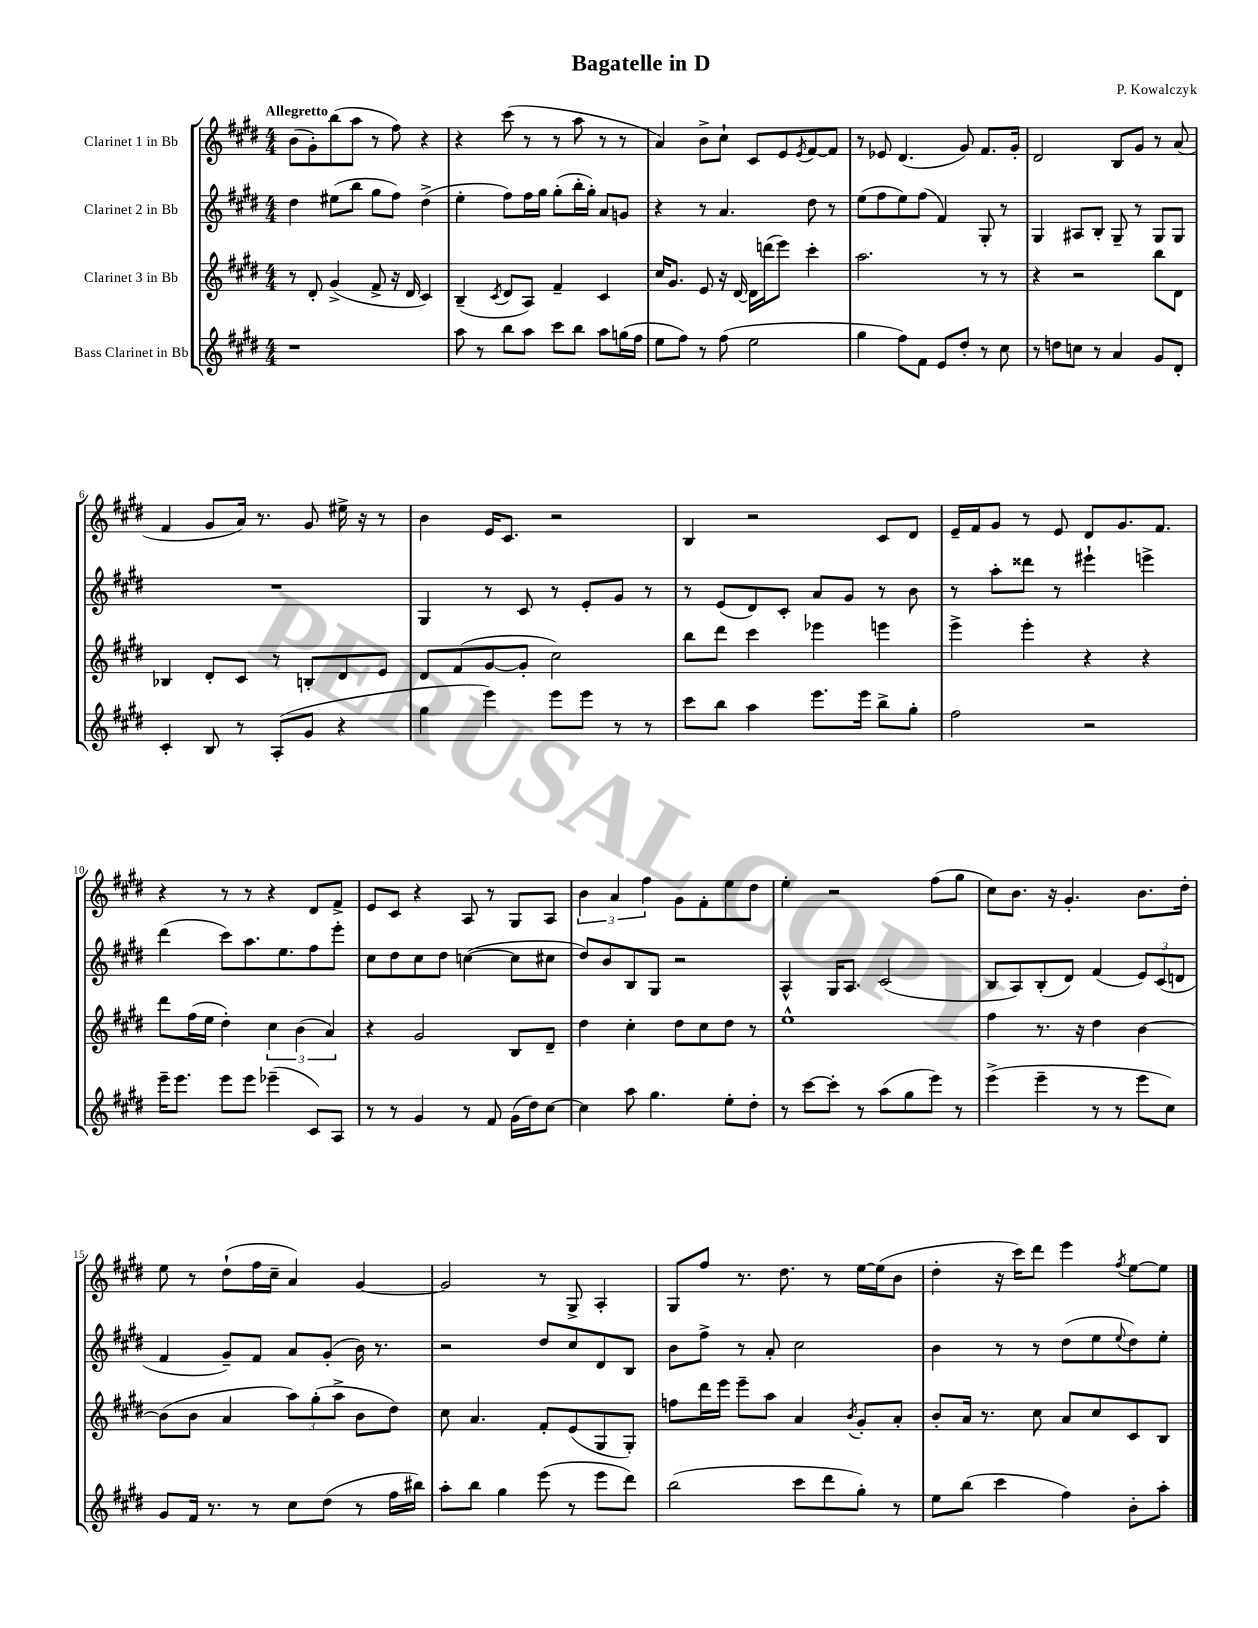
\header { title = "Bagatelle in D" composer = "P. Kowalczyk" }
<<
\new StaffGroup <<
\new Staff = "s0" \with { instrumentName = "Clarinet 1 in Bb" } {
    \clef treble \key e \major \numericTimeSignature \time 4/4 \tempo "Allegretto"
    b'8( gis'8-.) b''8( a''8 r8 fis''8) r4 |
    r4 cis'''8( r8 r8 a''8 r8 r8 |
    a'4) b'8-> cis''8-! cis'8 e'8 \acciaccatura { e'8 } fis'8~ fis'8 |
    r8 ees'8 dis'4.( gis'8) fis'8. gis'16-. |
    dis'2 b8 gis'8 r8 a'8( |
    fis'4 gis'8 a'16) r8. gis'8 eis''16-> r16 r8 |
    b'4 e'16 cis'8. r2 |
    b4 r2 cis'8 dis'8 |
    e'16-- fis'16 gis'8 r8 e'8 dis'8 gis'8. fis'8. |
    r4 r8 r8 r4 dis'8 fis'8-> |
    e'8 cis'8 r4 a8 r8 gis8 a8 |
    \tuplet 3/2 { b'4 a'4 fis''4 } gis'8 fis'8-. e''8 dis''8 |
    e''4-. r2 fis''8( gis''8 |
    cis''8) b'8. r16 gis'4.-. b'8. dis''16-. |
    e''8 r8 dis''8-!( fis''16 cis''16-- a'4) gis'4~ |
    gis'2 r8 gis8-> a4-. |
    gis8 fis''8 r8. dis''8. r8 e''16~ e''16( b'8 |
    dis''4-. r16 cis'''16) dis'''8 e'''4 \acciaccatura { fis''8 } e''8~ e''8 \bar "|." |
}
\new Staff = "s1" \with { instrumentName = "Clarinet 2 in Bb" } {
    \clef treble \key e \major \numericTimeSignature \time 4/4
    dis''4 eis''8( b''8 gis''8 fis''8) dis''4->( |
    e''4-. fis''8) fis''16 gis''16 gis''8-.( b''16-. gis''16-.) a'8 g'8 |
    r4 r8 a'4. dis''8 r8 |
    e''8( fis''8 e''8) fis''8( fis'4) gis8-. r8 |
    gis4 ais8 b8-. gis8-- r8 gis8 gis8 |
    R1 |
    gis4 r8 cis'8 r8 e'8-. gis'8 r8 |
    r8 e'8( dis'8) cis'8-. a'8 gis'8 r8 b'8 |
    r8 a''8-. disis'''8 r8 eis'''4-! e'''4-> |
    dis'''4( cis'''8) a''8. e''8. fis''8 e'''8-. |
    cis''8 dis''8 cis''8 dis''8 c''4~( c''8 cis''8 |
    dis''8) b'8 b8 gis8 r2 |
    a4-^ gis16 a8. cis'2( |
    b8 a8) b8-.( dis'8) fis'4( \tuplet 3/2 { e'8) cis'8( d'8 } |
    fis'4 gis'8--) fis'8 a'8 gis'8-.( b'16) r8. |
    r2 dis''8 cis''8 dis'8 b8 |
    b'8 fis''8-> r8 a'8-. cis''2 |
    b'4 r8 r8 dis''8( e''8 \appoggiatura { e''8 } dis''8) e''8-. \bar "|." |
}
\new Staff = "s2" \with { instrumentName = "Clarinet 3 in Bb" } {
    \clef treble \key e \major \numericTimeSignature \time 4/4
    r8 dis'8-. gis'4->( fis'8-> r16 dis'16 cis'4) |
    b4--( \acciaccatura { cis'8 } dis'8 a8) fis'4-- cis'4 |
    cis''16 gis'8. e'8 r16 dis'16~ dis'16 d'''16( e'''8) cis'''4-. |
    a''2. r8 r8 |
    r4 r2 b''8 dis'8 |
    bes4 dis'8-. cis'8 r8 b8-. dis'8 e'8 |
    dis'8 fis'8( gis'8~ gis'8-. cis''2) |
    b''8 dis'''8 cis'''4 ees'''4 e'''4 |
    e'''4-> e'''4-. r4 r4 |
    dis'''8 fis''16( e''16 dis''4-.) \tuplet 3/2 { cis''4 b'4( a'4) } |
    r4 gis'2 b8 dis'8-- |
    dis''4 cis''4-. dis''8 cis''8 dis''8 r8 |
    e''1-^ |
    fis''4 r8. r16 dis''4 b'4~ |
    b'8( b'8 a'4 \tuplet 3/2 { a''8) gis''8-.( a''8-> } b'8 dis''8) |
    cis''8 a'4. fis'8-. e'8( gis8 gis8-.) |
    f''8 dis'''16 e'''16 e'''8-- a''8 a'4 \acciaccatura { b'8 } gis'8-. a'8-. |
    b'8-. a'16 r8. cis''8 a'8 cis''8 cis'8 b8 \bar "|." |
}
\new Staff = "s3" \with { instrumentName = "Bass Clarinet in Bb" } {
    \clef treble \key e \major \numericTimeSignature \time 4/4
    r1 |
    a''8 r8 b''8 a''8 cis'''8 b''8 a''8 g''16( fis''16 |
    e''8 fis''8) r8 fis''8( e''2 |
    gis''4 fis''8) fis'8 e'8 dis''8-. r8 cis''8 |
    r8 d''8 c''8 r8 a'4 gis'8 dis'8-. |
    cis'4-. b8 r8 a8-.( gis'8 r4 |
    gis''4 e'''4) e'''8 e'''8 r8 r8 |
    cis'''8 b''8 a''4 e'''8. e'''16 b''8-> gis''8-. |
    fis''2 r2 |
    e'''16-- e'''8. e'''8 e'''8 ees'''4--( cis'8) a8 |
    r8 r8 gis'4 r8 fis'8 gis'16( dis''16) cis''8~ |
    cis''4 a''8 gis''4. e''8-. dis''8-. |
    r8 cis'''8~ cis'''8-. r8 a''8( gis''8 e'''8) r8 |
    e'''4->( e'''4-- r8 r8 e'''8 cis''8) |
    gis'8 fis'16 r8. r8 cis''8 dis''8( r8 fis''16 bis''16) |
    a''8-. b''8 gis''4 e'''8( r8 e'''8 dis'''8) |
    b''2( cis'''8 dis'''8 gis''8-.) r8 |
    e''8 b''8( cis'''4 fis''4) b'8-. a''8-. \bar "|." |
}
>>
>>
